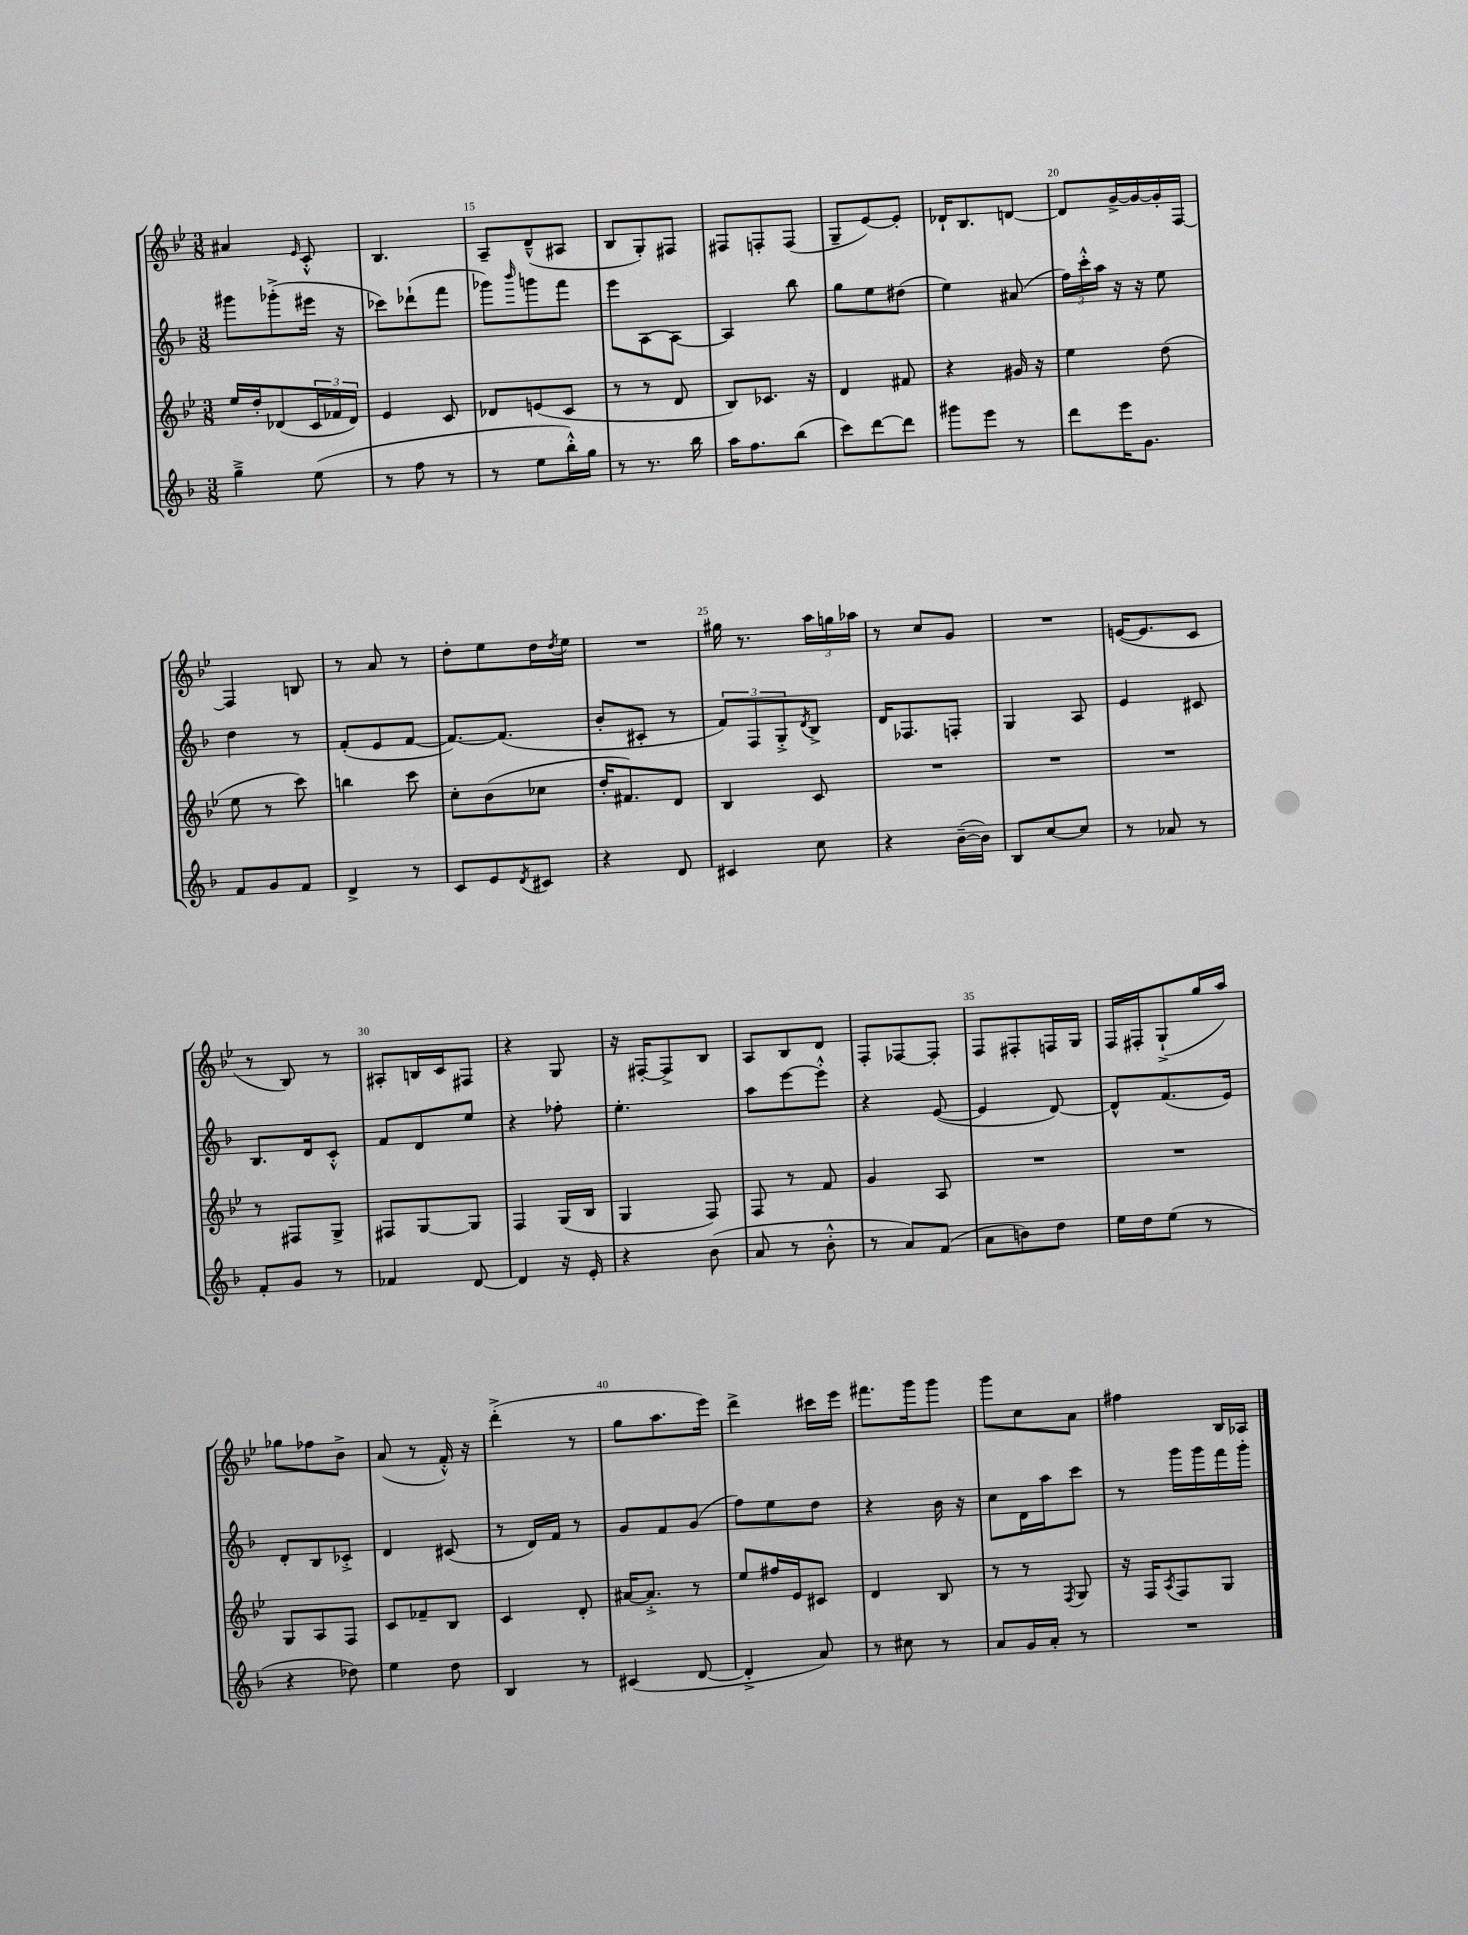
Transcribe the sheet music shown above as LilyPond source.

<<
\new StaffGroup <<
\new Staff = "s0" {
    \clef treble \key bes \major \numericTimeSignature \time 3/8
    ais'4 \grace { ees'16 } c'8-.-^ |
    bes4. |
    a8-- d'8---^( ais8 |
    bes8 g8-.) fis8 |
    fis8 f8-. f8( |
    g8-- ees'8~) ees'8-. |
    des'16-! bes8. d'8~ |
    d'8 g'16~-> g'16~ g'16-. f16~ |
    f4 b8 |
    r8 a'8 r8 |
    d''8-. ees''8 d''16 \acciaccatura { d''8 } ees''16 |
    R4. |
    gis''16 r8. \tuplet 3/2 { a''16 g''16 aes''16 } |
    r8 c''8 g'8 |
    R4. |
    e'16~( e'8. c'8 |
    r8 bes8) r8 |
    ais8-. b16 c'16 fis8 |
    r4 g8 |
    r16 fis16~-. fis8-> bes8 |
    a8 bes8 d'8 |
    f8-. fes8~ fes8-. |
    f8 fis8-. f16 g16 |
    f16 fis16-. g8-!->( g''16 a''16) |
    ges''8 fes''8 bes'8-> |
    a'8( r8 f'16-.-^) r16 |
    d'''4-.->( r8 |
    g''8 a''8. ees'''16) |
    d'''4-> cis'''16 ees'''16 |
    fis'''8. g'''16 g'''8 |
    g'''8 c''8 a'8 |
    fis''4 bes16 aes16 \bar "|." |
}
\new Staff = "s1" {
    \clef treble \key f \major \numericTimeSignature \time 3/8
    gis'''8 ges'''8-.->( eis'''16 r16 |
    ces'''8) des'''8-!( f'''8 |
    ges'''8) \grace { bes'''16 } g'''8 f'''8 |
    e'''8 a8~ a8~ |
    a4 bes''8 |
    g''8 e''8 dis''8( |
    e''4) ais'8( |
    \tuplet 3/2 { f''16) c'''16-.-^ a''16 } r16 r16 e''8 |
    d''4 r8 |
    f'8-.( e'8 f'8~ |
    f'8.~) f'8.( |
    bes'8-. cis'8-. r8 |
    \tuplet 3/2 { f'8) f8 g8-.-> } \acciaccatura { d'8 } bes8-> |
    d'16 fes8. f8-. |
    g4 a8 |
    e'4 cis'8 |
    bes8. d'16 c'8-.-^ |
    f'8 d'8 e''8 |
    r4 fes''8-. |
    e''4.-. |
    a''8 e'''8~ e'''8-.-^ |
    r4 e'8~( |
    e'4 d'8~) |
    d'8-^ f'8.( e'16) |
    d'8-. bes8 ces'8-.-> |
    d'4 cis'8( |
    r8 d'16) f'16 r8 |
    g'8 f'8 g'8( |
    f''8) e''8 d''8 |
    r4 bes'16 r16 |
    c''8 d'16 a''16 c'''8 |
    r8 g'''16 g'''16 f'''16 g'''16-. \bar "|." |
}
\new Staff = "s2" {
    \clef treble \key bes \major \numericTimeSignature \time 3/8
    ees''16 d''16-. des'8( \tuplet 3/2 { c'16 fes'16 des'16) } |
    ees'4 c'8 |
    des'8 e'8( c'8 |
    r8 r8 d'8 |
    bes8) ces'8. r16 |
    d'4 fis'8 |
    r4 gis'16 r16 |
    ees''4 d''8( |
    ees''8 r8 c'''8) |
    b''4 c'''8 |
    c''8-. bes'8( ces''8 |
    d''16-. fis'8.) d'8 |
    bes4 c'8 |
    R4. |
    R4. |
    R4. |
    r8 fis8 g8-> |
    fis8 g8~ g8 |
    f4 g16( bes16 |
    g4 f8) |
    f8 r8 f'8 |
    g'4 a8 |
    R4. |
    R4. |
    g8 a8 f8 |
    c'8 fes'8-- bes8 |
    c'4 d'8-. |
    ais'16~ ais'8.-.-> r8 |
    ees''8 fis''16 ees'16 cis'8 |
    d'4 bes8 |
    r8 r8 \acciaccatura { f8 } g8 |
    r16 f16 \acciaccatura { a8 } f8 g8 \bar "|." |
}
\new Staff = "s3" {
    \clef treble \key f \major \numericTimeSignature \time 3/8
    g''4---> e''8( |
    r8 f''8 r8 |
    r8 e''8 bes''16-.-^) g''16 |
    r8 r8. bes''16 |
    a''16 f''8. bes''8( |
    c'''8) d'''8~ d'''8 |
    gis'''8 e'''8 r8 |
    d'''8 e'''16 g'8. |
    f'8 g'8 f'8 |
    d'4-> r8 |
    c'8 e'8 \acciaccatura { d'8 } cis'8 |
    r4 d'8 |
    cis'4 c''8 |
    r4 bes'16~--( bes'16) |
    bes8 c''8~ c''8 |
    r8 aes'8 r8 |
    f'8-. g'8 r8 |
    fes'4 d'8~ |
    d'4 r16 e'16-. |
    r4 bes'8( |
    a'8 r8 bes'8-.-^ |
    r8 a'8) f'8( |
    a'8 b'8) d''8 |
    e''16 d''16 e''8( r8 |
    r4 des''8) |
    e''4 d''8 |
    bes4 r8 |
    cis'4( d'8~ |
    d'4-.-> a'8) |
    r8 cis''8 r8 |
    a'8 g'16 a'16-. r8 |
    R4. \bar "|." |
}
>>
>>
\layout { \context { \Score currentBarNumber = #13 \override BarNumber.break-visibility = ##(#f #t #t) barNumberVisibility = #(every-nth-bar-number-visible 5) } }
